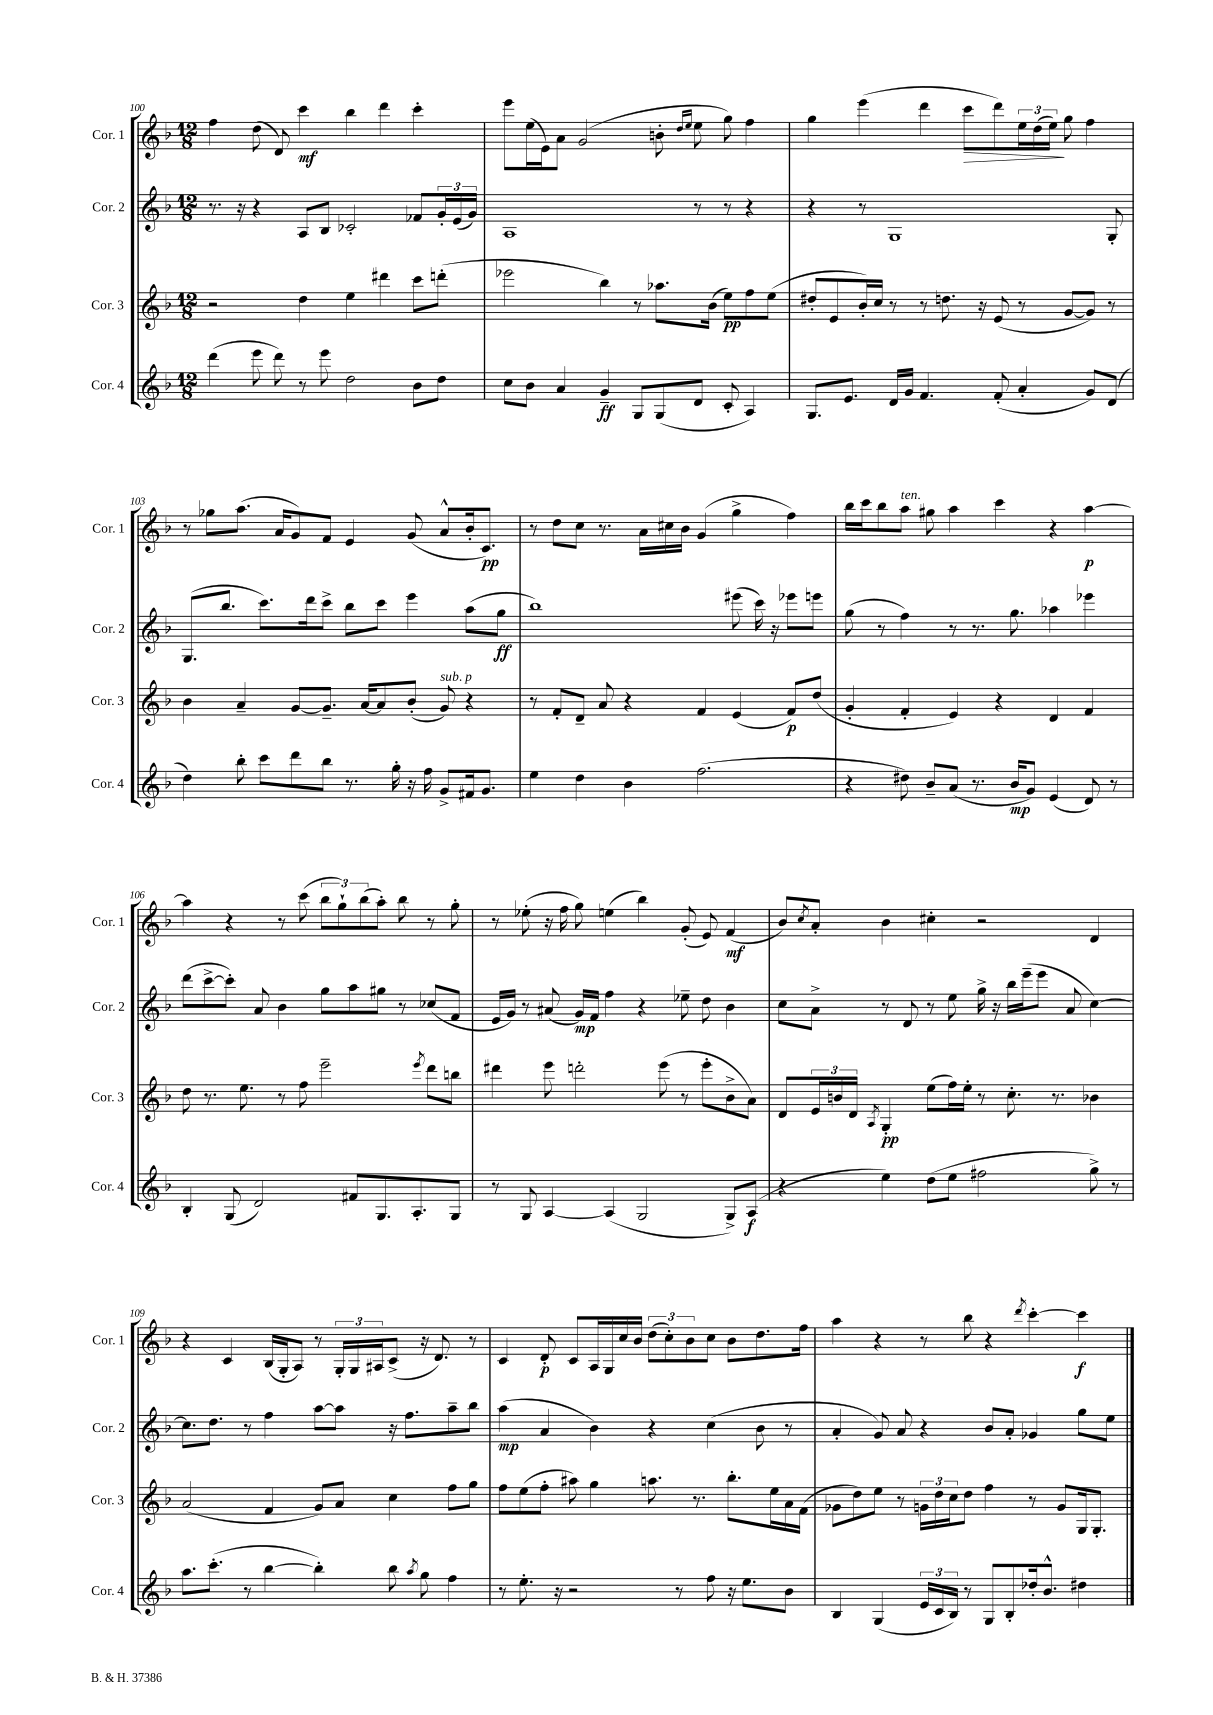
<<
\new StaffGroup <<
\new Staff = "s0" \with { instrumentName = "Cor. 1" shortInstrumentName = "Cor. 1" } {
    \clef treble \key f \major \numericTimeSignature \time 12/8
    f''4 d''8( d'8) c'''4\mf bes''4 d'''4 c'''4-. |
    e'''8 e''16( e'16) a'8 g'2( b'8-. \grace { d''16 e''16 } e''8 g''8) f''4 |
    g''4 e'''4( d'''4 c'''8\> d'''8) \tuplet 3/2 { e''16 d''16( e''16\!) } g''8 f''4 |
    r8 ges''8 a''8.( a'16 g'8) f'8 e'4 g'8( a'8-^ bes'16-. c'8.\pp) |
    r8 d''8 c''8 r8. a'16 cis''16 bes'16 g'4( g''4-> f''4) |
    bes''16 c'''16 bes''8 a''8^\markup { \italic "ten." } gis''8 a''4 c'''4 r4 a''4~\p |
    a''4 r4 r8 c'''8( \tuplet 3/2 { bes''8 g''8-!) bes''8( } a''8-.) bes''8 r8 g''8-. |
    r8 ees''8-.( r16 f''16 g''8) e''4( bes''4) g'8-.( e'8) f'4\mf( |
    bes'8) \acciaccatura { c''8 } a'8-. bes'4 cis''4-. r2 d'4 |
    r4 c'4 bes16( g16-. a8) r8 \tuplet 3/2 { g16-. g16 ais16 } c'8->( r16 d'8.) r8 |
    c'4 d'8-.\p c'8 a16 g16 c''16 bes'16 \tuplet 3/2 { d''8( c''8-.) bes'8 } c''8 bes'8 d''8. f''16 |
    a''4 r4 r8 bes''8 r4 \acciaccatura { d'''8 } c'''4~-. c'''4\f \bar "|." |
}
\new Staff = "s1" \with { instrumentName = "Cor. 2" shortInstrumentName = "Cor. 2" } {
    \clef treble \key f \major \numericTimeSignature \time 12/8
    r8. r16 r4 a8 bes8 ces'2-. fes'8 \tuplet 3/2 { g'16-. e'16( g'16) } |
    a1 r8 r8 r4 |
    r4 r8 g1 g8-. |
    g8.( bes''8. c'''8.) d'''16 c'''8-> bes''8 c'''8 e'''4 a''8( g''8\ff |
    bes''1) eis'''8( c'''16) r16 ees'''8 e'''8 |
    g''8( r8 f''4) r8 r8. g''8. aes''4 ees'''4 |
    d'''8( c'''8~-> c'''8-.) a'8 bes'4 g''8 a''8 gis''8 r8 ces''8( f'8 |
    e'16 g'16) r8 ais'8( g'16\mp) f'16 f''4 r4 ees''8-- d''8 bes'4 |
    c''8 a'8-> r8 d'8 r8 e''8 g''16-> r16 bes''16 e'''16--( e'''8 a'8 c''4~) |
    c''8. d''8. r8 f''4 a''8~ a''8 r16 f''8. a''8-- bes''8 |
    a''4\mp( a'4 bes'4) r4 c''4( bes'8 r8 |
    a'4-. g'8) a'8 r4 bes'8 a'8-. ges'4 g''8 e''8 \bar "|." |
}
\new Staff = "s2" \with { instrumentName = "Cor. 3" shortInstrumentName = "Cor. 3" } {
    \clef treble \key f \major \numericTimeSignature \time 12/8
    r2 d''4 e''4 dis'''4 c'''8 d'''8-.( |
    ees'''2 bes''4) r8 aes''8. bes'16( e''8\pp) f''8 e''8( |
    dis''8-. e'8 bes'16-.) c''16 r8 r8 d''8. r16 e'8( r8 g'8~ g'8) r8 |
    bes'4 a'4-- g'8~ g'8.-- a'16~ a'8 bes'8-.( g'8^\markup { \italic "sub. p" }) r4 |
    r8 f'8-. d'8-- a'8 r4 f'4 e'4( f'8\p) d''8( |
    g'4-. f'4-. e'4) r4 d'4 f'4 |
    d''8 r8. e''8. r8 f''8 e'''2-- \acciaccatura { e'''8 } d'''8 b''8 |
    dis'''4 e'''8 d'''2-. e'''8( r8 e'''8-. bes'8-> a'8) |
    d'8 \tuplet 3/2 { e'16 b'16 d'16 } \acciaccatura { a8 } g4-.\pp e''8( f''16) e''16-. r8 c''8.-. r8. bes'4 |
    a'2( f'4 g'8) a'8 c''4 f''8 g''8 |
    f''8 e''8( f''8-. ais''8) g''4 a''8. r8. bes''8.-. e''16 a'16 f'16( |
    ges'8 d''8) e''8 r8 \tuplet 3/2 { g'16 d''16 c''16 } d''8 f''4 r8 g'8 g16 g8.-. \bar "|." |
}
\new Staff = "s3" \with { instrumentName = "Cor. 4" shortInstrumentName = "Cor. 4" } {
    \clef treble \key f \major \numericTimeSignature \time 12/8
    d'''4( e'''8 d'''8) r8 e'''8 d''2 bes'8 d''8 |
    c''8 bes'8 a'4 g'4--\ff g8 g8( d'8 c'8-. a4) |
    g8. e'8. d'16 g'16 f'4. f'8-.( a'4-. g'8) d'8( |
    d''4) bes''8-. c'''8 d'''8 bes''8 r8. g''16-. r16 f''16 g'8-> fis'16 g'8. |
    e''4 d''4 bes'4 f''2.( |
    r4 dis''8) bes'8-- a'8( r8. bes'16\mp g'8) e'4( d'8) r8 |
    bes4-. g8( d'2) fis'8 g8. a8.-. g8 |
    r8 g8 a4~ a4( g2 g8->) a8\f( |
    r4 e''4) d''8( e''8 fis''2 g''8->) r8 |
    a''8. c'''8.-.( r8 bes''4~ bes''4-.) bes''8 \acciaccatura { a''8 } g''8 f''4 |
    r8 e''8.-. r16 r2 r8 f''8 r16 e''8. bes'8 |
    bes4 g4( \tuplet 3/2 { e'16 c'16 bes16) } r8 g8 bes8-. des''16-. bes'8.-^ dis''4 \bar "|." |
}
>>
>>
\layout { \context { \Score currentBarNumber = #100 } }
